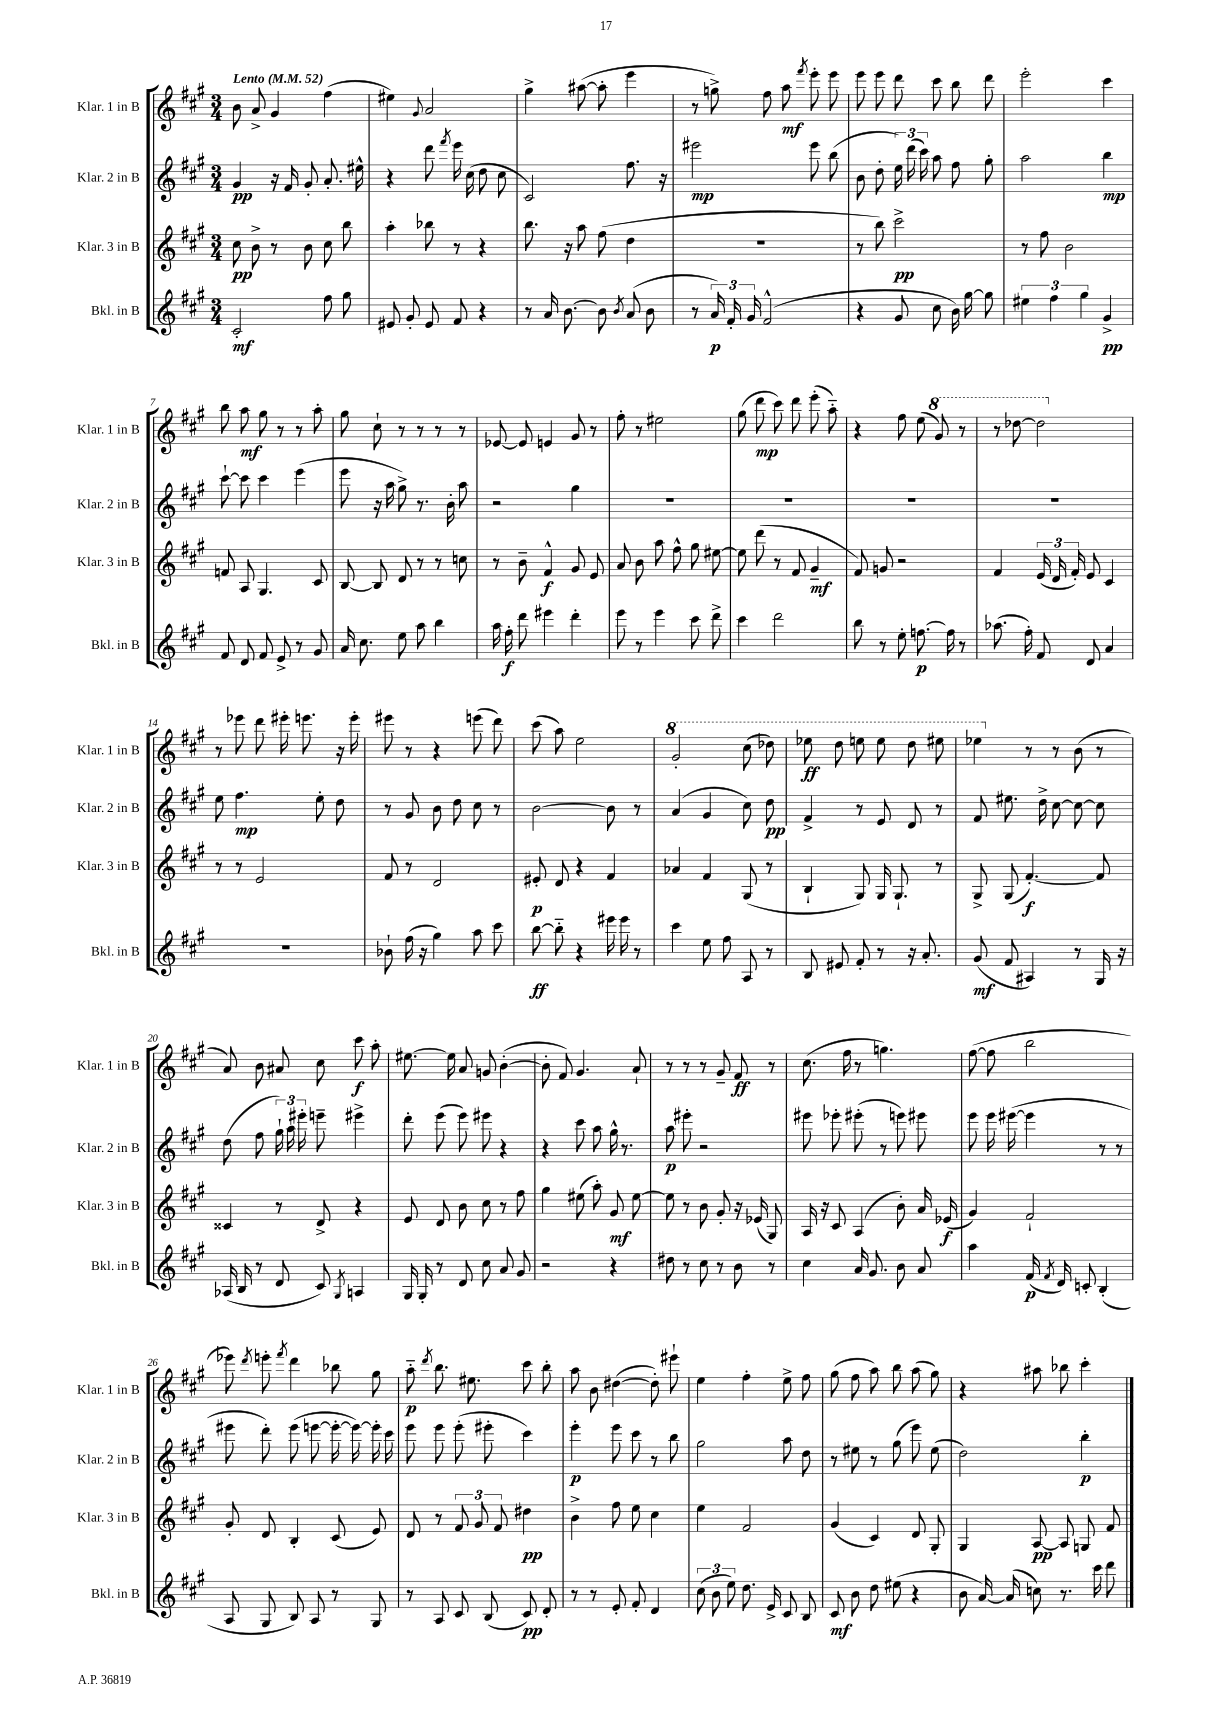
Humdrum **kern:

**kern	**dynam	**kern	**dynam	**kern	**dynam	**kern	**dynam
*part4	*part4	*part3	*part3	*part2	*part2	*part1	*part1
*staff4	*staff4	*staff3	*staff3	*staff2	*staff2	*staff1	*staff1
*I"Bkl. in B	*	*I"Klar. 3 in B	*	*I"Klar. 2 in B	*	*I"Klar. 1 in B	*
*I'Bkl. in B	*	*I'Klar. 3 in B	*	*I'Klar. 2 in B	*	*I'Klar. 1 in B	*
*clefG2	*	*clefG2	*	*clefG2	*	*clefG2	*
*k[f#c#g#]	*	*k[f#c#g#]	*	*k[f#c#g#]	*	*k[f#c#g#]	*
*M3/4	*	*M3/4	*	*M3/4	*	*M3/4	*
*MM52	*	*MM52	*	*MM52	*	*MM52	*
=1	=1	=1	=1	=1	=1	=1	=1
!	!	!	!	!	!	!LO:TX:a:B:t=Lento	!
2c#'/	mf	8cc#\	pp	4g#/	pp	8b\	.
.	.	8b^\	.	.	.	8a^/	.
.	.	8r	.	16r	.	4g#/	.
.	.	.	.	16f#/	.	.	.
.	.	8b\	.	8g#'/	.	.	.
8ff#\	.	8cc#\	.	8.a'/	.	(4ff#\	.
8gg#\	.	8bb\	.	.	.	.	.
.	.	.	.	16ee#X^^\	.	.	.
=2	=2	=2	=2	=2	=2	=2	=2
8e#X/	.	4aa'\	.	4r	.	4ee#X\)	.
8g#'/	.	.	.	.	.	.	.
.	.	.	.	.	.	8qqg#/	.
8e#/	.	8bb-X\	.	8ddd\	.	2a/	.
.	.	.	.	8qfff#/	.	.	.
8f#/	.	8r	.	16eee\	.	.	.
.	.	.	.	(16cc#\	.	.	.
4r	.	4r	.	8dd\	.	.	.
.	.	.	.	8cc#\	.	.	.
=3	=3	=3	=3	=3	=3	=3	=3
8r	.	8.bb\	.	2c#/)	.	4gg#^\	.
16a/	.	.	.	.	.	.	.
[8.b\	.	16r	.	.	.	.	.
.	.	8aa\	.	.	.	([8aa#X\	.
8b\]	.	(8ff#\	.	.	.	8aa#'\]	.
8qb/	.	.	.	.	.	.	.
(8a/	.	4dd\	.	8.ff#\	.	4eee\	.
8b\	.	.	.	.	.	.	.
.	.	.	.	16r	.	.	.
=4	=4	=4	=4	=4	=4	=4	=4
8r	.	2.r	.	2eee#X\	mp	8r	.
24a/)	p	.	.	.	.	8ggn^\)	.
24f#'/	.	.	.	.	.	.	.
24g#/	.	.	.	.	.	.	.
(2f#^^/	.	.	.	.	.	8ff#\	.
.	.	.	.	.	.	8aa\	mf
.	.	.	.	.	.	8qfff#/	.
.	.	.	.	8eee#\	.	8eee'\	.
.	.	.	.	(8bb\	.	8eee\	.
=5	=5	=5	=5	=5	=5	=5	=5
4r	.	8r	.	8b\	.	8eee\	.
.	.	8bb\)	.	8dd'\	.	8eee\	.
8g#/	.	2ccc#^\	pp	24ee\)	.	8ddd\	.
.	.	.	.	(24ddd\	.	.	.
.	.	.	.	24ccc#\)	.	.	.
8cc#\	.	.	.	8aa\	.	8ccc#\	.
16b\)	.	.	.	8ff#\	.	8bb\	.
[16gg#\	.	.	.	.	.	.	.
8gg#\]	.	.	.	8gg#'\	.	8ddd\	.
=6	=6	=6	=6	=6	=6	=6	=6
6ee#X\	.	8r	.	2aa\	.	2eee'\	.
.	.	8ff#\	.	.	.	.	.
6ff#\	.	.	.	.	.	.	.
.	.	2b\	.	.	.	.	.
6gg#\	.	.	.	.	.	.	.
4g#^/	pp	.	.	4bb\	mp	4ccc#\	.
!!LO:LB:g=z
=7	=7	=7	=7	=7	=7	=7	=7
8f#/	.	8fn/	.	[8ccc#`\	.	8bb\	.
8d/	.	8A/	.	8ccc#\]	.	8aa\	mf
8f#/	.	4.G#/	.	4ccc#\	.	8gg#\	.
8e^/	.	.	.	.	.	8r	.
8r	.	.	.	(4eee\	.	8r	.
8g#/	.	8c#/	.	.	.	8aa'\	.
=8	=8	=8	=8	=8	=8	=8	=8
16a/	.	[8B/	.	8eee\	.	8gg#\	.
8.cc#\	.	.	.	.	.	.	.
.	.	8B/]	.	16r	.	8cc#`\	.
.	.	.	.	16aa\	.	.	.
8ee\	.	8d/	.	8gg#^\)	.	8r	.
8aa\	.	8r	.	8.r	.	8r	.
4bb\	.	8r	.	.	.	8r	.
.	.	.	.	16b'\	.	.	.
.	.	8ccn\	.	8aa\	.	8r	.
=9	=9	=9	=9	=9	=9	=9	=9
16aa\	.	8r	.	2r	.	[8e-X/	.
16ff#'\	f	.	.	.	.	.	.
8ddd\	.	8b~\	.	.	.	8e-/]	.
4eee#X\	.	4f#^^/	f	.	.	4en/	.
4ddd'\	.	8g#/	.	4gg#\	.	8g#/	.
.	.	8e/	.	.	.	8r	.
=10	=10	=10	=10	=10	=10	=10	=10
8eee\	.	8a/	.	2.r	.	8ff#'\	.
8r	.	8b\	.	.	.	8r	.
4eee\	.	8aa\	.	.	.	2ee#X\	.
.	.	8ff#^^\	.	.	.	.	.
8ccc#\	.	8gg#\	.	.	.	.	.
8ddd^\	.	[8ee#X\	.	.	.	.	.
=11	=11	=11	=11	=11	=11	=11	=11
4ccc#\	.	8ee#\]	.	2.r	.	(8gg#\	.
.	.	(8ddd\	.	.	.	8ddd\	mp
2ddd\	.	8r	.	.	.	8ccc#\)	.
.	.	8f#/	.	.	.	8ddd\	.
.	.	4g#~/	mf	.	.	(8eee'\	.
.	.	.	.	.	.	8aa\)	.
=12	=12	=12	=12	=12	=12	=12	=12
8bb\	.	8f#/)	.	2.r	.	4r	.
8r	.	8gn/	.	.	.	.	.
8ee'\	.	2r	.	.	.	8ff#\	.
[8.ffn\	p	.	.	.	.	(8ee\	.
*	*	*	*	*	*	*8va	*
.	.	.	.	.	.	8gg#/)	.
16ff\]	.	.	.	.	.	.	.
8r	.	.	.	.	.	8r	.
=13	=13	=13	=13	=13	=13	=13	=13
(8.aa-X\	.	4f#/	.	2.r	.	8r	.
.	.	.	.	.	.	[8ddd-X\	.
16ff#'\)	.	.	.	.	.	.	.
8f#/	.	(24e/	.	.	.	2ddd-\]	.
.	.	24d/	.	.	.	.	.
.	.	24f#'/)	.	.	.	.	.
8d/	.	8e/	.	.	.	.	.
4a/	.	4c#/	.	.	.	.	.
!!LO:LB:g=z
=14	=14	=14	=14	=14	=14	=14	=14
*	*	*	*	*	*	*X8va	*
2.r	.	8r	.	8ee\	.	8r	.
.	.	8r	.	4.ff#\	mp	8eee-X\	.
.	.	2e/	.	.	.	8ddd\	.
.	.	.	.	.	.	16eee#X'\	.
.	.	.	.	.	.	8.eeen\	.
.	.	.	.	8ee'\	.	.	.
.	.	.	.	8dd\	.	16r	.
.	.	.	.	.	.	16eee'\	.
=15	=15	=15	=15	=15	=15	=15	=15
8b-X`\	.	8f#/	.	8r	.	8eee#X\	.
(16ff#\	.	8r	.	8g#/	.	8r	.
16r	.	.	.	.	.	.	.
4gg#\)	.	2d/	.	8b\	.	4r	.
.	.	.	.	8dd\	.	.	.
8aa\	.	.	.	8cc#\	.	(8eeen\	.
8ccc#\	.	.	.	8r	.	8ddd\)	.
=16	=16	=16	=16	=16	=16	=16	=16
[8bb\	ff	8e#X'/	p	[2b\	.	(8ccc#\	.
8bb\]	.	8d/	.	.	.	8aa\)	.
4r	.	4r	.	.	.	2ee\	.
16eee#X\	.	4f#/	.	8b\]	.	.	.
16eee#\	.	.	.	.	.	.	.
8r	.	.	.	8r	.	.	.
=17	=17	=17	=17	=17	=17	=17	=17
*	*	*	*	*	*	*8va	*
4ccc#\	.	4a-X/	.	(4a/	.	2gg#'/	.
8ee\	.	4f#/	.	4g#/	.	.	.
8ff#\	.	.	.	.	.	.	.
8A/	.	(8G#/	.	8cc#\)	.	(8ccc#\	.
8r	.	8r	.	8dd\	pp	8ddd-X\)	.
=18	=18	=18	=18	=18	=18	=18	=18
8B/	.	4B`/	.	4f#^/	.	8eee-X\	ff
8e#X/	.	.	.	.	.	8ddd\	.
8f#'/	.	8G#/)	.	8r	.	8eeen\	.
8r	.	16G#/	.	8e/	.	8eee\	.
.	.	8.G#`/	.	.	.	.	.
16r	.	.	.	8d/	.	8ddd\	.
8.a'/	.	.	.	.	.	.	.
.	.	8r	.	8r	.	8eee#X\	.
=19	=19	=19	=19	=19	=19	=19	=19
(8g#/	mf	8G#^/	.	8f#/	.	4eee-X\	.
8f#/	.	(8G#/	.	8.ee#X\	.	.	.
*	*	*	*	*	*	*X8va	*
4A#X/)	.	[4.f#'/)	f	.	.	8r	.
.	.	.	.	16dd^\	.	.	.
.	.	.	.	[8cc#\	.	8r	.
8r	.	.	.	8cc#\_	.	(8b\	.
16G#/	.	8f#/]	.	8cc#\]	.	8r	.
16r	.	.	.	.	.	.	.
!!LO:LB:g=z
=20	=20	=20	=20	=20	=20	=20	=20
(16A-X/	.	4c##X/	.	(8dd\	.	8a/)	.
16B/	.	.	.	.	.	.	.
8r	.	.	.	8ff#\	.	8b\	.
8d/	.	8r	.	24gg#`\)	.	8a#X/	.
.	.	.	.	24aa\	.	.	.
.	.	.	.	24eee#X'\	.	.	.
8c#/)	.	8d^/	.	8eeen~\	.	8cc#\	.
8qG#/	.	.	.	.	.	.	.
4An/	.	4r	.	4eee#X^\	.	8ccc#\	f
.	.	.	.	.	.	8aa'\	.
=21	=21	=21	=21	=21	=21	=21	=21
16G#/	.	8e/	.	8ddd'\	.	[8.ee#X\	.
16G#'/	.	.	.	.	.	.	.
8r	.	8d/	.	(8eee\	.	.	.
.	.	.	.	.	.	16ee#\]	.
8d/	.	8b\	.	8eee\)	.	8a/	.
8cc#\	.	8cc#\	.	8eee#X\	.	8gn/	.
8a/	.	8r	.	4r	.	([4b'\	.
8g#/	.	8ff#\	.	.	.	.	.
=22	=22	=22	=22	=22	=22	=22	=22
2r	.	4gg#\	.	4r	.	8b'\]	.
.	.	.	.	.	.	8f#/)	.
.	.	(8ee#X\	.	8ccc#\	.	4.g#/	.
.	.	8aa'\)	.	8aa\	.	.	.
4r	.	8g#/	mf	16gg#^^\	.	.	.
.	.	.	.	8.r	.	.	.
.	.	[8ee#\	.	.	.	8a`/	.
=23	=23	=23	=23	=23	=23	=23	=23
8dd#X\	.	8ee#\]	.	8aa\	p	8r	.
8r	.	8r	.	8eee#X'\	.	8r	.
8cc#\	.	8b\	.	2r	.	8r	.
8r	.	8g#'/	.	.	.	8g#~/	.
8b\	.	16r	.	.	.	8f#/	ff
.	.	(16e-X/	.	.	.	.	.
8r	.	8G#/)	.	.	.	8r	.
=24	=24	=24	=24	=24	=24	=24	=24
4cc#\	.	16A/	.	8eee#X\	.	(8.cc#\	.
.	.	16r	.	.	.	.	.
.	.	8c#/	.	8eee-X'\	.	.	.
.	.	.	.	.	.	16ff#\	.
16a/	.	(4A/	.	(8eee#X'\	.	8r	.
8.g#/	.	.	.	.	.	.	.
.	.	.	.	8r	.	4.ggn\)	.
8b\	.	8b'\)	.	8eeen\)	.	.	.
8a/	.	16a/	.	8eee#X\	.	.	.
.	.	(16e-X/	f	.	.	.	.
=25	=25	=25	=25	=25	=25	=25	=25
4aa\	.	4g#/)	.	8eee\	.	([8ff#\	.
.	.	.	.	16eee\	.	8ff#\]	.
.	.	.	.	([16eee#X\	.	.	.
(16f#/	p	2f#`/	.	4eee#\]	.	2bb\	.
8qf#/	.	.	.	.	.	.	.
16d/)	.	.	.	.	.	.	.
8cn'/	.	.	.	.	.	.	.
(4B'/	.	.	.	8r	.	.	.
.	.	.	.	8r	.	.	.
!!LO:LB:g=z
=26	=26	=26	=26	=26	=26	=26	=26
8A/	.	8g#'/	.	8eee#X\	.	8eee-X\)	.
.	.	.	.	.	.	8qddd/	.
8G#/	.	8d/	.	8ddd'\)	.	8eeen'\	.
.	.	.	.	.	.	8qfff#/	.
8B/)	.	4B'/	.	(8eee#\	.	4ddd\	.
8A/	.	.	.	[8eeen\	.	.	.
8r	.	(8c#/	.	16eee'\_	.	8bb-X\	.
.	.	.	.	16eee\_)	.	.	.
8G#/	.	8e/)	.	16eee'\]	.	8gg#\	.
.	.	.	.	16ccc#\	.	.	.
=27	=27	=27	=27	=27	=27	=27	=27
8r	.	8d/	.	8eee\	.	8aa\	p
.	.	.	.	.	.	8qddd/	.
8A/	.	8r	.	8eee\	.	8.bb\	.
8c#/	.	12f#/	.	(8eee'\	.	.	.
.	.	.	.	.	.	8.ee#X\	.
.	.	12g#/	.	.	.	.	.
(8B/	.	.	.	8eee#X'\	.	.	.
.	.	12f#/	.	.	.	.	.
8c#/)	pp	4dd#X\	pp	4ccc#\)	.	8ccc#\	.
8d'/	.	.	.	.	.	8bb'\	.
=28	=28	=28	=28	=28	=28	=28	=28
8r	.	4b^\	.	4eee'\	p	8aa\	.
8r	.	.	.	.	.	8b\	.
8e'/	.	8ff#\	.	8eee\	.	([4dd#X\	.
8f#'/	.	8ee\	.	8ccc#\	.	.	.
4d/	.	4cc#\	.	8r	.	8dd#'\])	.
.	.	.	.	8bb\	.	8eee#X`\	.
=29	=29	=29	=29	=29	=29	=29	=29
(12cc#\	.	4ee\	.	2gg#\	.	4ee\	.
12b\	.	.	.	.	.	.	.
12ee\)	.	.	.	.	.	.	.
8.dd\	.	2f#/	.	.	.	4ff#'\	.
16e^/	.	.	.	.	.	.	.
8c#/	.	.	.	8aa\	.	8ee^\	.
8B/	.	.	.	8dd\	.	8ff#\	.
=30	=30	=30	=30	=30	=30	=30	=30
8c#/	mf	(4g#/	.	8r	.	(8gg#\	.
8b\	.	.	.	8ee#X\	.	8ff#\	.
8dd\	.	4c#/)	.	8r	.	8aa\)	.
(8ee#X\	.	.	.	(8gg#\	.	8bb\	.
4r	.	8d/	.	8eee\)	.	(8aa\	.
.	.	8G#'/	.	(8ee#\	.	8gg#\)	.
=31	=31	=31	=31	=31	=31	=31	=31
8b\	.	4G#/	.	2dd\)	.	4r	.
[16a/)	.	.	.	.	.	.	.
(16a/]	.	.	.	.	.	.	.
8ccn\)	.	[8A/	pp	.	.	8aa#X\	.
8.r	.	8A/]	.	.	.	8bb-X\	.
.	.	8Gn/	.	4bb'\	p	4ccc#'\	.
16ccc#\	.	.	.	.	.	.	.
8ddd\	.	8f#/	.	.	.	.	.
==	==	==	==	==	==	==	==
*-	*-	*-	*-	*-	*-	*-	*-
